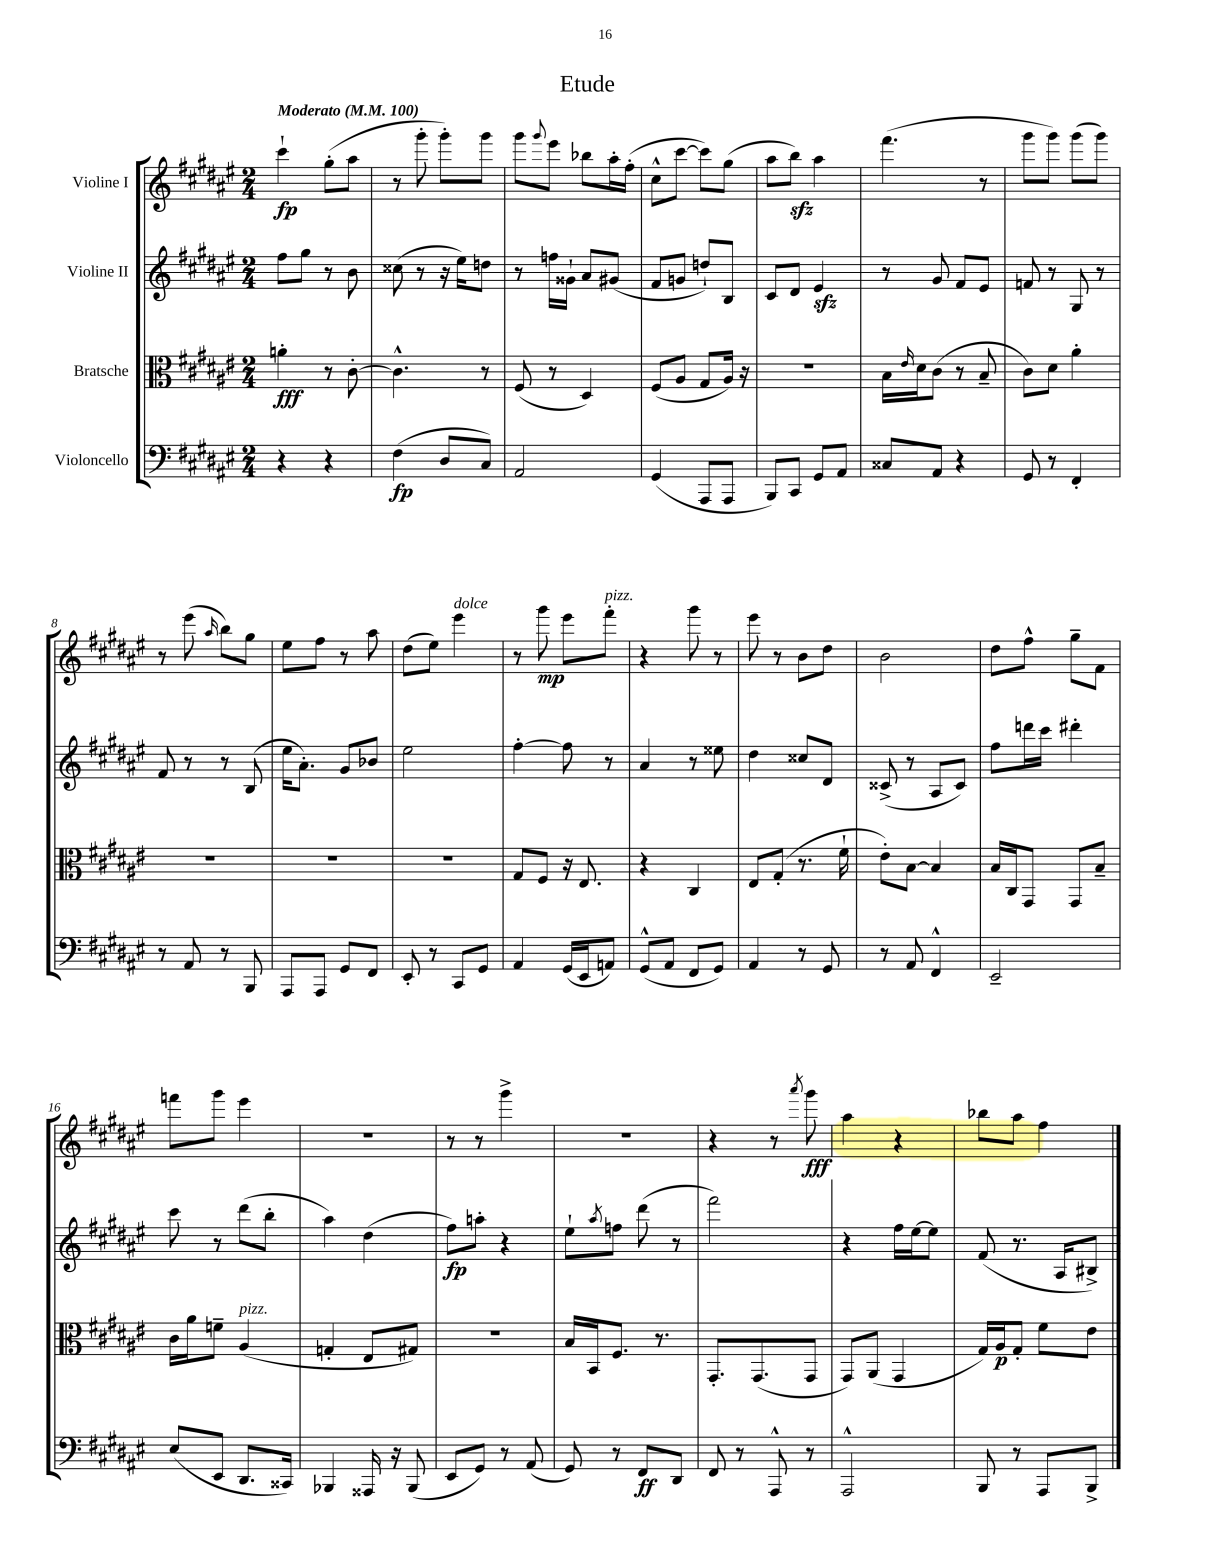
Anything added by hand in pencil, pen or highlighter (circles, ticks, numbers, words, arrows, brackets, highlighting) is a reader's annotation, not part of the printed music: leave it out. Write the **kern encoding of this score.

**kern	**kern	**kern	**kern
*staff4	*staff3	*staff2	*staff1
*clefF4	*clefC3	*clefG2	*clefG2
*k[f#c#g#d#a#e#]	*k[f#c#g#d#a#e#]	*k[f#c#g#d#a#e#]	*k[f#c#g#d#a#e#]
*M2/4	*M2/4	*M2/4	*M2/4
*MM100	*MM100	*MM100	*MM100
4r	4a'\	8ff#\L	4ccc#`\
.	.	8gg#\J	.
4r	8r	8r	(8gg#'\L
.	[8c#'\	8b\	8aa#\J
=	=	=	=
(4F#\	4.c#^^\]	(8cc##\	8r
.	.	8r	8ggg#'\
8D#/L	.	16r	8ggg#'\L)
.	.	16ee#\LK)	.
8C#/J)	8r	8dd\J	8ggg#\J
=	=	=	=
2AA#/	(8F#/	8r	8ggg#\L
.	.	.	8qqggg#/
.	8r	16ff\LL	8eee#\J
.	.	16g##`\JJ	.
.	4D#/)	8a#/L	8bb-\L
.	.	(8g#/J	16aa#'\L
.	.	.	(16ff#'\JJ
=	=	=	=
(4GG#/	(8F#/L	8f#/L	8cc#^^\L
.	8A#/J	8g/J	[8ccc#\J
8AAA#/L	8G#/L	8dd`/L)	8ccc#\]L)
8AAA#/J	16A#/Jk)	8B/J	(8gg#\J
.	16r	.	.
=	=	=	=
8BBB/L)	2r	8c#/L	8aa#\L
8CC#/J	.	8d#/J	8bb\J)
8GG#/L	.	4e#/	4aa#\
8AA#/J	.	.	.
=	=	=	=
8C##/L	16B\LL	8r	(4.fff#\
.	16qqe#/	.	.
.	16d#\J	.	.
8AA#/J	(8c#\J	8g#/	.
4r	8r	8f#/L	.
.	8B~/	8e#/J	8r
=	=	=	=
8GG#/	8c#\L)	8f/	8ggg#\L
8r	8d#\J	8r	8ggg#\J)
4FF#'/	4a#'\	8G#/	(8ggg#\L
.	.	8r	8ggg#\J)
=	=	=	=
8r	2r	8f#/	8r
8AA#/	.	8r	(8eee#\
.	.	.	16qqaa#/
8r	.	8r	8bb\L)
8BBB/	.	(8B/	8gg#\J
=	=	=	=
8AAA#/L	2r	16ee#\LK	8ee#\L
.	.	8.a#'\J)	.
8AAA#/J	.	.	8ff#\J
8GG#/L	.	8g#/L	8r
8FF#/J	.	8b-/J	8aa#\
=	=	=	=
8EE#'/	2r	2ee#\	(8dd#\L
8r	.	.	8ee#\J)
8CC#/L	.	.	4eee#\
8GG#/J	.	.	.
=	=	=	=
4AA#/	8G#/L	[4ff#'\	8r
.	8F#/J	.	8ggg#\
(16GG#/LL	16r	8ff#\]	8eee#\L
16EE#/J	8.E#/	.	.
8AA/J)	.	8r	8fff#'\J
=	=	=	=
(8GG#^^/L	4r	4a#/	4r
8AA#/J	.	.	.
8FF#/L	4C#/	8r	8ggg#\
8GG#/J)	.	8ee##\	8r
=	=	=	=
4AA#/	8E#/L	4dd#\	8eee#\
.	(8G#'/J	.	8r
8r	8.r	8cc##/L	8b\L
8GG#/	.	8d#/J	8dd#\J
.	16f#`\	.	.
=	=	=	=
8r	8e#'\L)	(8c##^/	2b\
8AA#/	[8B\J	8r	.
4FF#^^/	4B/]	8A#/L	.
.	.	8c##/J)	.
=	=	=	=
2EE#~/	16B/LL	8ff#\L	8dd#\L
.	16C#/J	.	.
.	8GG#/J	16ddd\L	8ff#^^\J
.	.	16ccc#\JJ	.
.	8GG#/L	4ddd#'\	8gg#~\L
.	8B~/J	.	8f#\J
=	=	=	=
(8E#/L	16c#\LL	8ccc#\	8fff\L
.	16a#\J	.	.
8EE#/J	8f~\J	8r	8ggg#\J
8.DD#/L	(4A#/	(8ddd#\L	4eee#\
.	.	8bb'\J	.
16CC##/Jk)	.	.	.
=	=	=	=
4BBB-/	4G'/	4aa#\)	2r
16AAA##/	8E#/L	(4dd#\	.
16r	.	.	.
(8BBB-/	8G#/J)	.	.
=	=	=	=
8EE#/L	2r	8ff#\L)	8r
8GG#/J)	.	8aa'\J	8r
8r	.	4r	4ggg#^\
(8AA#/	.	.	.
=	=	=	=
8GG#/)	16B/LL	8ee#`\L	2r
.	16BB/J	.	.
.	.	8qaa#/	.
8r	8.F#/J	8ff\J	.
8FF#/L	.	(8ddd#\	.
.	8.r	.	.
8DD#/J	.	8r	.
=	=	=	=
8FF#/	8.GG#'/L	2fff#\)	4r
8r	.	.	.
.	(8.GG#/	.	.
8AAA#^^/	.	.	8r
.	.	.	8qaaa#/
8r	8GG#/J	.	8ggg#\
=	=	=	=
2AAA#^^/	8GG#/L)	4r	4aa#\
.	(8AA#/J	.	.
.	4GG#/	16ff#\LL	4r
.	.	[16ee#\J	.
.	.	8ee#\]J	.
=	=	=	=
8BBB/	16G#/LL)	(8f#/	8bb-\L
.	16A#/J	.	.
8r	8G#'/J	8.r	8aa#\J
8AAA#/L	8f#\L	.	4ff#\
.	.	16A#/LK	.
8BBB^/J	8e#\J	8B#^/J)	.
==	==	==	==
*-	*-	*-	*-
